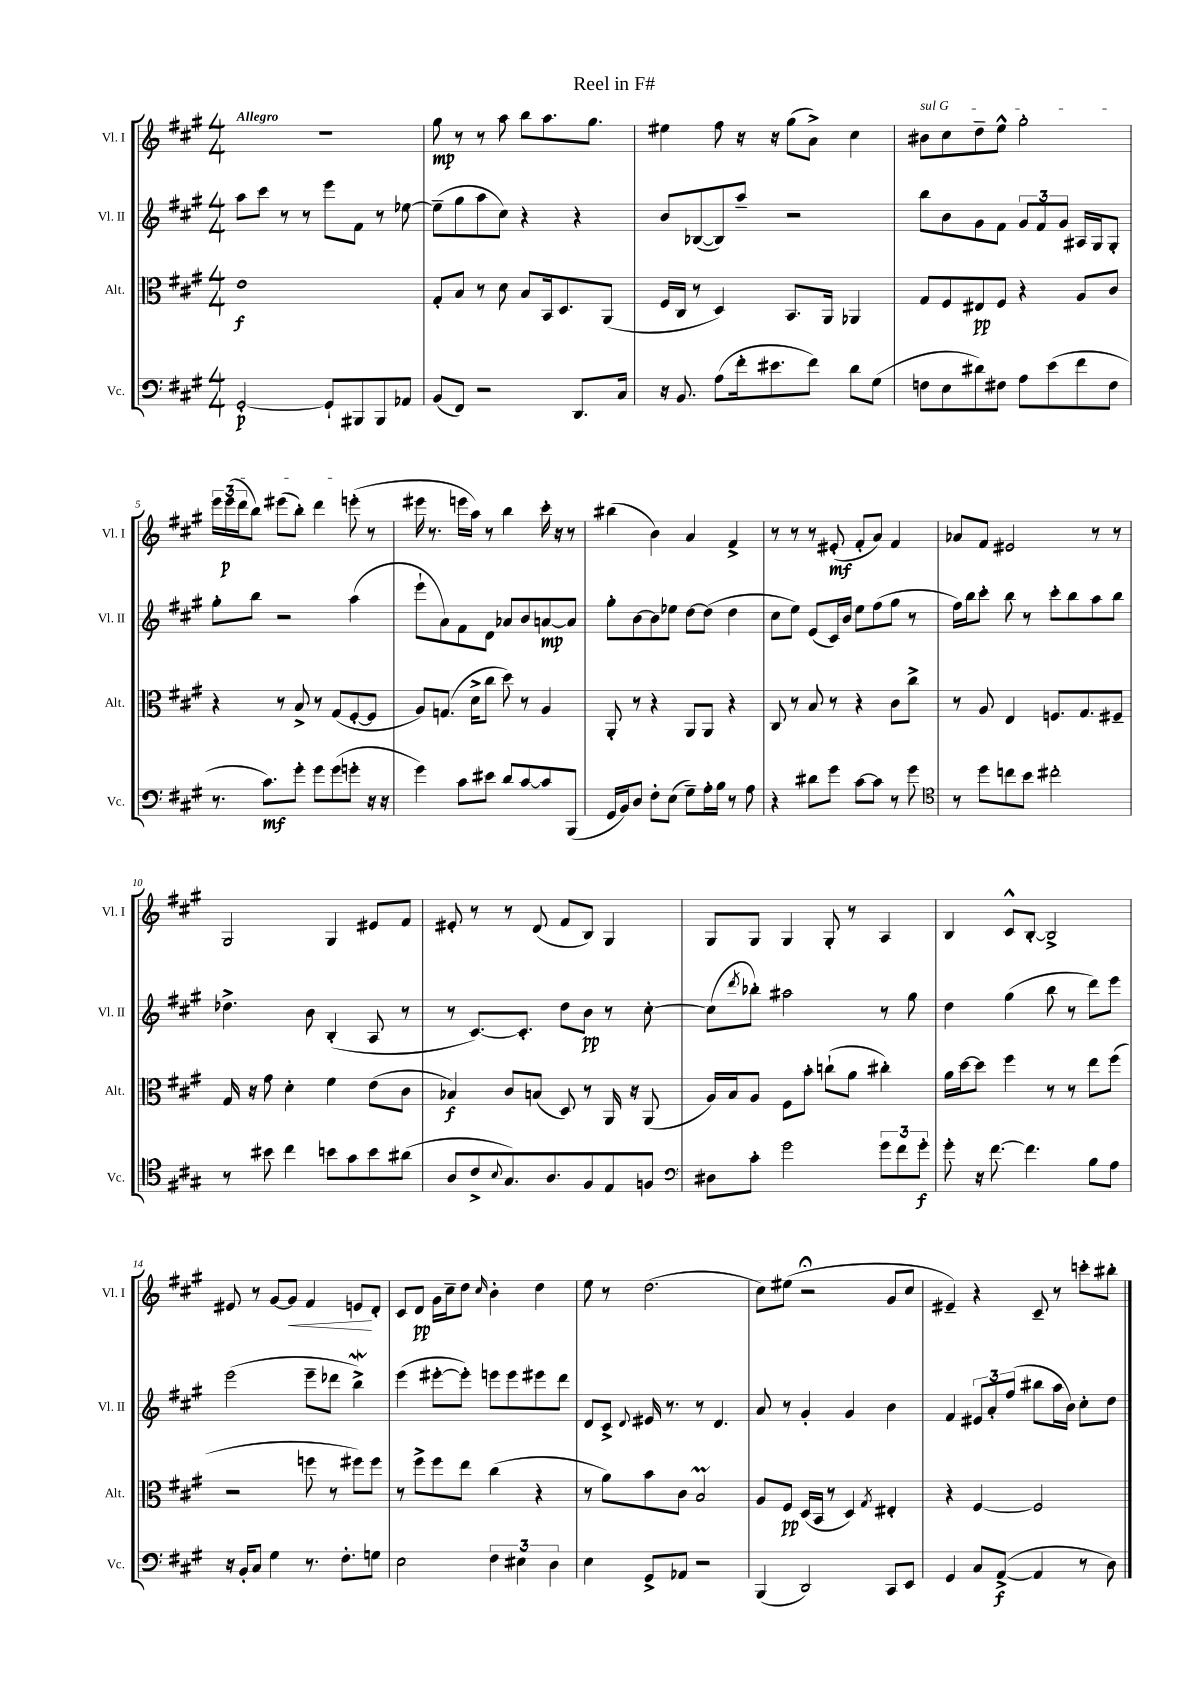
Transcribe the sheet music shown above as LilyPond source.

\header { title = "Reel in F#" }
<<
\new StaffGroup <<
\new Staff = "s0" \with { instrumentName = "Vl. I" shortInstrumentName = "Vl. I" } {
    \clef treble \key a \major \numericTimeSignature \time 4/4 \tempo "Allegro"
    R1 |
    gis''8\mp r8 r8 a''8 b''8 a''8. gis''8. |
    eis''4 fis''8 r16 r16 gis''8( a'8->) cis''4 |
    \once \override TextSpanner.bound-details.left.text = \markup { \italic "sul G" } bis'8\startTextSpan cis''8 d''8-- e''8-^ gis''2-. |
    \tuplet 3/2 { e'''16 e'''16\p( d'''16 } b''8) eis'''8( b''8-.) d'''4 e'''8-.\stopTextSpan( r8 |
    eis'''16 r8. e'''16 a''16) r8 b''4 cis'''16-. r16 r8 |
    bis''4( b'4) a'4 fis'4-> |
    r8 r8 r8 eis'8-.\mf( fis'8-. a'8) fis'4 |
    aes'8 fis'8 eis'2 r8 r8 |
    gis2 gis4 eis'8 fis'8 |
    eis'8-. r8 r8 d'8( fis'8 b8) gis4 |
    gis8 gis8 gis4 gis8-. r8 a4 |
    b4 cis'8-^ b8~-. b2-> |
    eis'8 r8 gis'8~ gis'8\< fis'4 e'8\! d'8-. |
    cis'8 d'8\pp gis'16 cis''16-- d''8 \grace { cis''16 } b'4-. d''4 |
    e''8 r8 d''2.( |
    cis''8) eis''8( r2\fermata gis'8 cis''8 |
    eis'4--) r4 cis'8-- r8 c'''8-. bis''8-. \bar "|." |
}
\new Staff = "s1" \with { instrumentName = "Vl. II" shortInstrumentName = "Vl. II" } {
    \clef treble \key a \major \numericTimeSignature \time 4/4
    a''8 cis'''8 r8 r8 e'''8 fis'8 r8 ees''8~ |
    ees''8--( gis''8 a''8 cis''8) r4 r4 |
    b'8 bes8~( bes8) a''8-- r2 |
    b''8 b'8 gis'8 fis'8 \tuplet 3/2 { gis'8 fis'8 gis'8 } ais16 gis16 gis8-. |
    gis''8-. b''8 r2 a''4( |
    e'''8-! a'8) fis'8 d'8 aes'8 b'8 a'8~\mp a'8 |
    gis''8-. b'8~ b'8 ees''8 d''8~ d''8( d''4 |
    cis''8 e''8) e'8( cis'16) b'16 e''8 fis''8( gis''8 r8 |
    fis''16) b''16 cis'''8-. b''8 r8 cis'''8-. b''8 a''8 b''8 |
    des''4.-> b'8 b4-.( a8 r8 |
    r8 cis'8.~) cis'8.-. d''8 b'8\pp r8 cis''8~-. |
    cis''8( \acciaccatura { d'''8 } bes''8-.) ais''2 r8 gis''8 |
    d''4 gis''4( b''8 r8 d'''8) e'''8 |
    e'''2( e'''8-- des'''8 b''4->\mordent) |
    e'''4( eis'''8~-. eis'''8-.) e'''8 e'''8 eis'''8 d'''8 |
    d'8 cis'8-> \appoggiatura { d'8 } eis'16 r8. r8 d'4. |
    a'8 r8 gis'4-. gis'4 b'4 |
    fis'4 \tuplet 3/2 { eis'8 a'8-. fis''8( } bis''8 a''16 b'16) cis''8-. d''8 \bar "|." |
}
\new Staff = "s2" \with { instrumentName = "Alt." shortInstrumentName = "Alt." } {
    \clef alto \key a \major \numericTimeSignature \time 4/4
    e'1\f |
    gis8-. b8 r8 d'8 b8 b,16 d8. a,8( |
    fis16 cis16 r8 d4) b,8. a,16 aes,4 |
    gis8 fis8 eis8\pp fis8 r4 a8 cis'8 |
    r4 r8 b8-> r8 gis8( fis8~-. fis8 |
    a8) g8.( d'16-> cis''8 d''8) r8 a4 |
    a,8-. r8 r4 a,8 a,8 r4 |
    cis8 r8 b8 r8 r4 cis'8 cis''8-> |
    r8 a8 e4 f8. gis8. fis8-- |
    gis16 r16 gis'8 d'4-. fis'4 e'8( cis'8 |
    bes4\f) cis'8 b8( d8) r8 a,16 r16 a,8( |
    a16) b16 a8 fis8 b'8-. c''8-!( a'8 cis''4-.) |
    a'16 d''16~ d''8 fis''4 r8 r8 e''8 fis''8( |
    r2 f''8 r8 fis''8) fis''8 |
    r8 fis''8-> fis''8 e''8 cis''4( r4 |
    r8 a'8) b'8 cis'8 b2\prall |
    a8 fis8\pp d16( b,16 r8 d4) \acciaccatura { gis8 } eis4-. |
    r4 fis4~ fis2 \bar "|." |
}
\new Staff = "s3" \with { instrumentName = "Vc." shortInstrumentName = "Vc." } {
    \clef bass \key a \major \numericTimeSignature \time 4/4
    gis,2~-.\p gis,8-! bis,,8 bis,,8 aes,8 |
    b,8( fis,8) r2 d,8. cis16 |
    r16 b,8. a8( fis'16-. eis'8. fis'8) d'8 gis8( |
    f8 e8 dis'8) fis8 a8 e'8( fis'8 fis8 |
    r8. cis'8.\mf) gis'8-. gis'8 gis'8( g'8-. r16 r16 |
    gis'4) cis'8 eis'8 d'8 cis'8~ cis'8 b,,8( |
    gis,16 b,16) d8 fis8-. e8( gis8--) a16-. b16 r8 a8 |
    r4 dis'8 gis'8 cis'8~ cis'8 r8 gis'8 |
    \clef tenor r8 d''8 c''8 b'8 cis''2-. |
    r8 bis'8 cis''4 b'8 gis'8 b'8 ais'8( |
    a8 cis'8-> \appoggiatura { b8 } gis8.) a8. fis8 e8 f8 |
    \clef bass dis8 cis'8-. gis'2 \tuplet 3/2 { gis'8 fis'8 gis'8-.\f } |
    gis'8-. r16 fis'8.~ fis'4. b8 a8 |
    r16 b,16-. cis8 gis4 r8. fis8.-. g8 |
    e2 \tuplet 3/2 { fis4 eis4 d4 } |
    e4 gis,8-> aes,8 r2 |
    b,,4( d,2) cis,8 e,8 |
    gis,4 cis8 a,8~->\f( a,4 r8 d8) \bar "|." |
}
>>
>>
